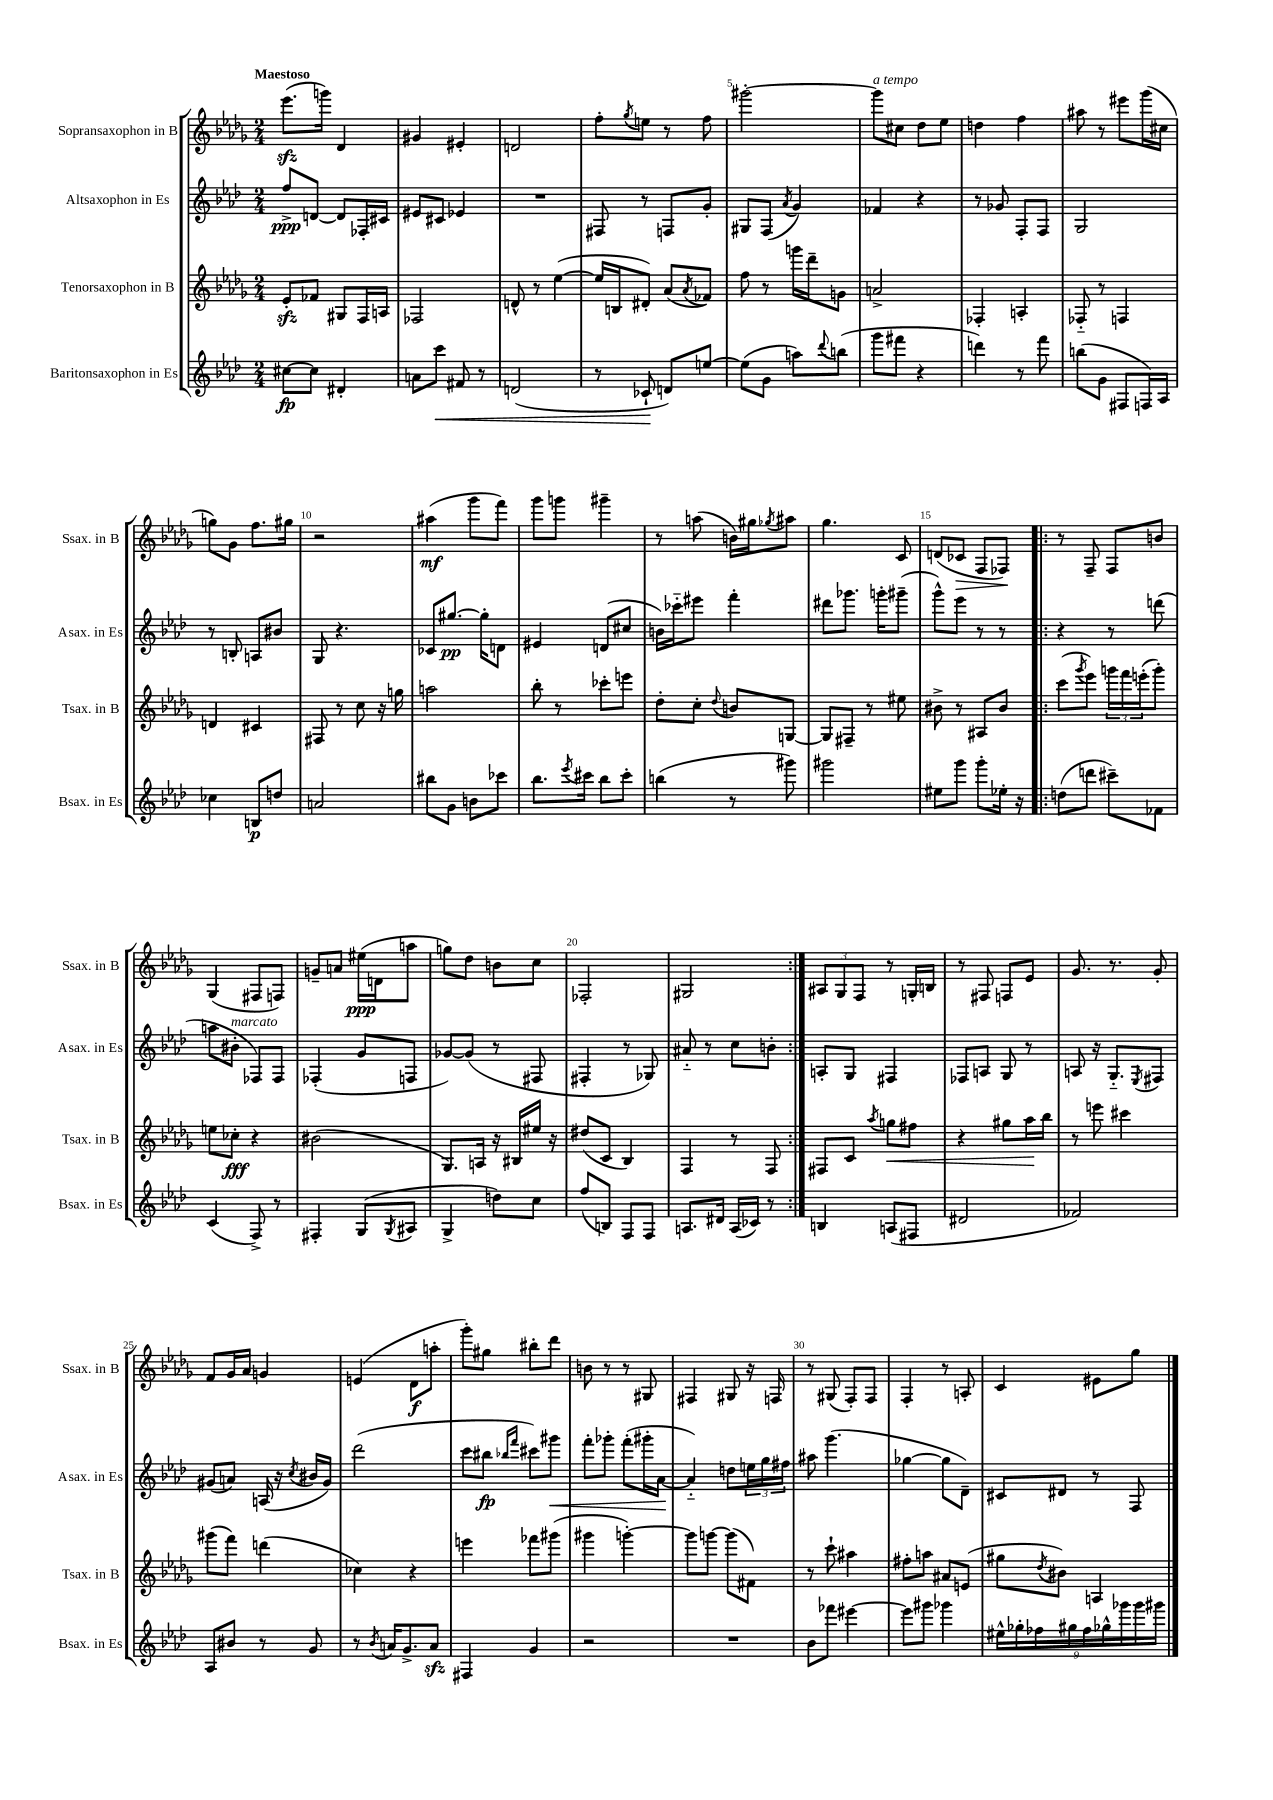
<<
\new StaffGroup <<
\new Staff = "s0" \with { instrumentName = "Sopransaxophon in B" shortInstrumentName = "Ssax. in B" } {
    \clef treble \key des \major \numericTimeSignature \time 2/4 \tempo "Maestoso"
    ees'''8.\sfz( g'''16) des'4 |
    gis'4 eis'4-. |
    d'2 |
    f''8-. \acciaccatura { ges''8 } e''8 r8 f''8 |
    gis'''2~-. |
    gis'''8^\markup { \italic "a tempo" } cis''8 des''8 ees''8 |
    d''4 f''4 |
    ais''8 r8 eis'''8 ges'''16( cis''16 |
    g''8) ges'8 f''8. gis''16 |
    r2 |
    ais''4\mf( ges'''8 f'''8) |
    ges'''8 g'''8 gis'''4-- |
    r8 a''8( b'16) gis''16 \acciaccatura { ges''8 } ais''8 |
    ges''4. c'8 |
    d'8( ces'8\> f8 fes8\!) |
    \repeat volta 2 { r8 f8-- f8 b'8 |
    ges4( fis8 f8) |
    g'8-- a'8 eis''16\ppp( d'16 a''8 |
    g''8) des''8 b'8 c''8 |
    fes2-. |
    gis2 | }
    \tuplet 3/2 { ais8 ges8 f8 } r8 g16-. b16 |
    r8 fis8 f8 ees'8 |
    ges'8. r8. ges'8-. |
    f'8 ges'16 aes'16 g'4 |
    e'4( des'8\f a''8-. |
    ges'''8-.) gis''8 bis''8-. des'''8 |
    b'8 r8 r8 gis8 |
    fis4 gis8 r16 f16 |
    r8 gis8( f8-.) f8 |
    f4-. r8 a8-. |
    c'4 eis'8 ges''8 \bar "|." |
}
\new Staff = "s1" \with { instrumentName = "Altsaxophon in Es" shortInstrumentName = "Asax. in Es" } {
    \clef treble \key aes \major \numericTimeSignature \time 2/4
    f''8->\ppp d'8~ d'8 fes16-. cis'16 |
    eis'8 cis'8 ees'4 |
    R2 |
    fis8 r8 f8 g'8-. |
    gis8 f8( \acciaccatura { aes'8 } g'4) |
    fes'4 r4 |
    r8 ges'8 f8-. f8 |
    g2 |
    r8 b8-. a8 bis'8 |
    g8 r4. |
    ces'8 gis''8.~\pp gis''16-. d'8 |
    eis'4 d'8( cis''8 |
    b'16) ces'''16-_ eis'''8 f'''4-. |
    dis'''8 ges'''8. g'''16-. gis'''8--( |
    g'''8-^) ees'''8 r8 r8 |
    \repeat volta 2 { r4 r8 d'''8( |
    a''8 bis'8-.^\markup { \italic "marcato" } fes8) fes8 |
    fes4-.( g'8 f8 |
    ges'8~) ges'8( r8 fis8 |
    fis4-. r8 ges8) |
    ais'8-_ r8 c''8 b'8-. | }
    a8-. g8 fis4 |
    fes8 a8 g8 r8 |
    a8 r16 g8.-_ \acciaccatura { ees8 } fis8 |
    gis'8( a'8) a16( r16 \acciaccatura { c''8 } bis'16 gis'16) |
    des'''2( |
    c'''8 bis''8\fp \grace { bes''16 f'''16 } cis'''8) gis'''8\< |
    f'''8-. ges'''8-. f'''8-.( gis'''16-. aes'16~\! |
    aes'4-_) d''8 \tuplet 3/2 { e''16 g''16 fis''16 } |
    ais''8 g'''4.( |
    ges''4~ ges''8 des'8--) |
    cis'8 dis'8 r8 f8 \bar "|." |
}
\new Staff = "s2" \with { instrumentName = "Tenorsaxophon in B" shortInstrumentName = "Tsax. in B" } {
    \clef treble \key des \major \numericTimeSignature \time 2/4
    ees'8-.\sfz fes'8 gis8 f16 a16 |
    fes2 |
    d'8-^ r8 ees''4~( |
    ees''16 b16 dis'8-.) aes'8( \acciaccatura { aes'8 } fes'8) |
    f''8 r8 g'''16 des'''16-- g'8 |
    a'2-> |
    fes4-. a4-. |
    fes8-_ r8 f4 |
    d'4 cis'4 |
    fis8 r8 c''8 r16 g''16 |
    a''2 |
    bes''8-. r8 ces'''8-. e'''8 |
    des''8-. c''8-. \appoggiatura { des''8 } b'8 g8~ |
    g8 fis8-- r8 eis''8 |
    bis'8-> r8 ais8 bis'8 |
    \repeat volta 2 { c'''8( \acciaccatura { ges'''8 } ees'''8) \tuplet 3/2 { g'''16 f'''16 e'''16-.( } g'''8-.) |
    e''8 ces''8-.\fff r4 |
    bis'2( |
    ges8.) a16 r16 bis16 eis''16 r16 |
    dis''8( c'8 bes4) |
    f4 r8 f8 | }
    fis8 c'8 \acciaccatura { aes''8 } g''8\< fis''8 |
    r4 gis''8 aes''16\! bes''16 |
    r8 e'''8 cis'''4 |
    gis'''8( f'''8) d'''4( |
    ces''4) r4 |
    e'''4 fes'''8 gis'''8( |
    gis'''4 g'''4~-.) |
    g'''8 g'''8~ g'''8( fis'8) |
    r8 c'''8-! ais''4 |
    fis''8-. a''8 ais'8 e'8( |
    gis''8 \acciaccatura { des''8 } bis'8) a4 \bar "|." |
}
\new Staff = "s3" \with { instrumentName = "Baritonsaxophon in Es" shortInstrumentName = "Bsax. in Es" } {
    \clef treble \key aes \major \numericTimeSignature \time 2/4
    cis''8~\fp cis''8 dis'4-. |
    a'8 c'''8\< fis'8 r8 |
    d'2( |
    r8 ces'8-!\! d'8) e''8~ |
    e''8( g'8 a''8) \appoggiatura { des'''8 } b''8( |
    g'''8 fis'''8 r4 |
    d'''4) r8 f'''8 |
    b''8( g'8 fis8 f16) aes16 |
    ces''4 b8\p d''8 |
    a'2 |
    bis''8 g'8 b'8 ces'''8 |
    bes''8. \acciaccatura { ees'''8 } cis'''16 bes''8 cis'''8-. |
    b''4( r8 gis'''8) |
    gis'''2 |
    eis''8 g'''8 g'''8-. ees''16-. r16 |
    \repeat volta 2 { d''8( d'''8 cis'''8--) fes'8 |
    c'4( f8->) r8 |
    fis4-. g8( \acciaccatura { g8 } ais8 |
    g4-> d''8) c''8 |
    f''8( b8) f8 f8 |
    a8. dis'16 a16( ces'16) r8 | }
    b4 a8( fis8 |
    dis'2 |
    fes'2) |
    aes8 bis'8 r8 g'8 |
    r8 \acciaccatura { bes'8 } a'16 g'8.-> a'8\sfz |
    fis4 g'4 |
    r2 |
    R2 |
    bes'8 fes'''8 eis'''4~ |
    eis'''8 gis'''8 ges'''4 |
    \tuplet 9/8 { eis''16-^ ges''16-. fes''16 gis''16 fes''16 ges''16-^ ges'''16 ges'''16 gis'''16 } \bar "|." |
}
>>
>>
\layout { \context { \Score \override BarNumber.break-visibility = ##(#f #t #t) barNumberVisibility = #(every-nth-bar-number-visible 5) } }
